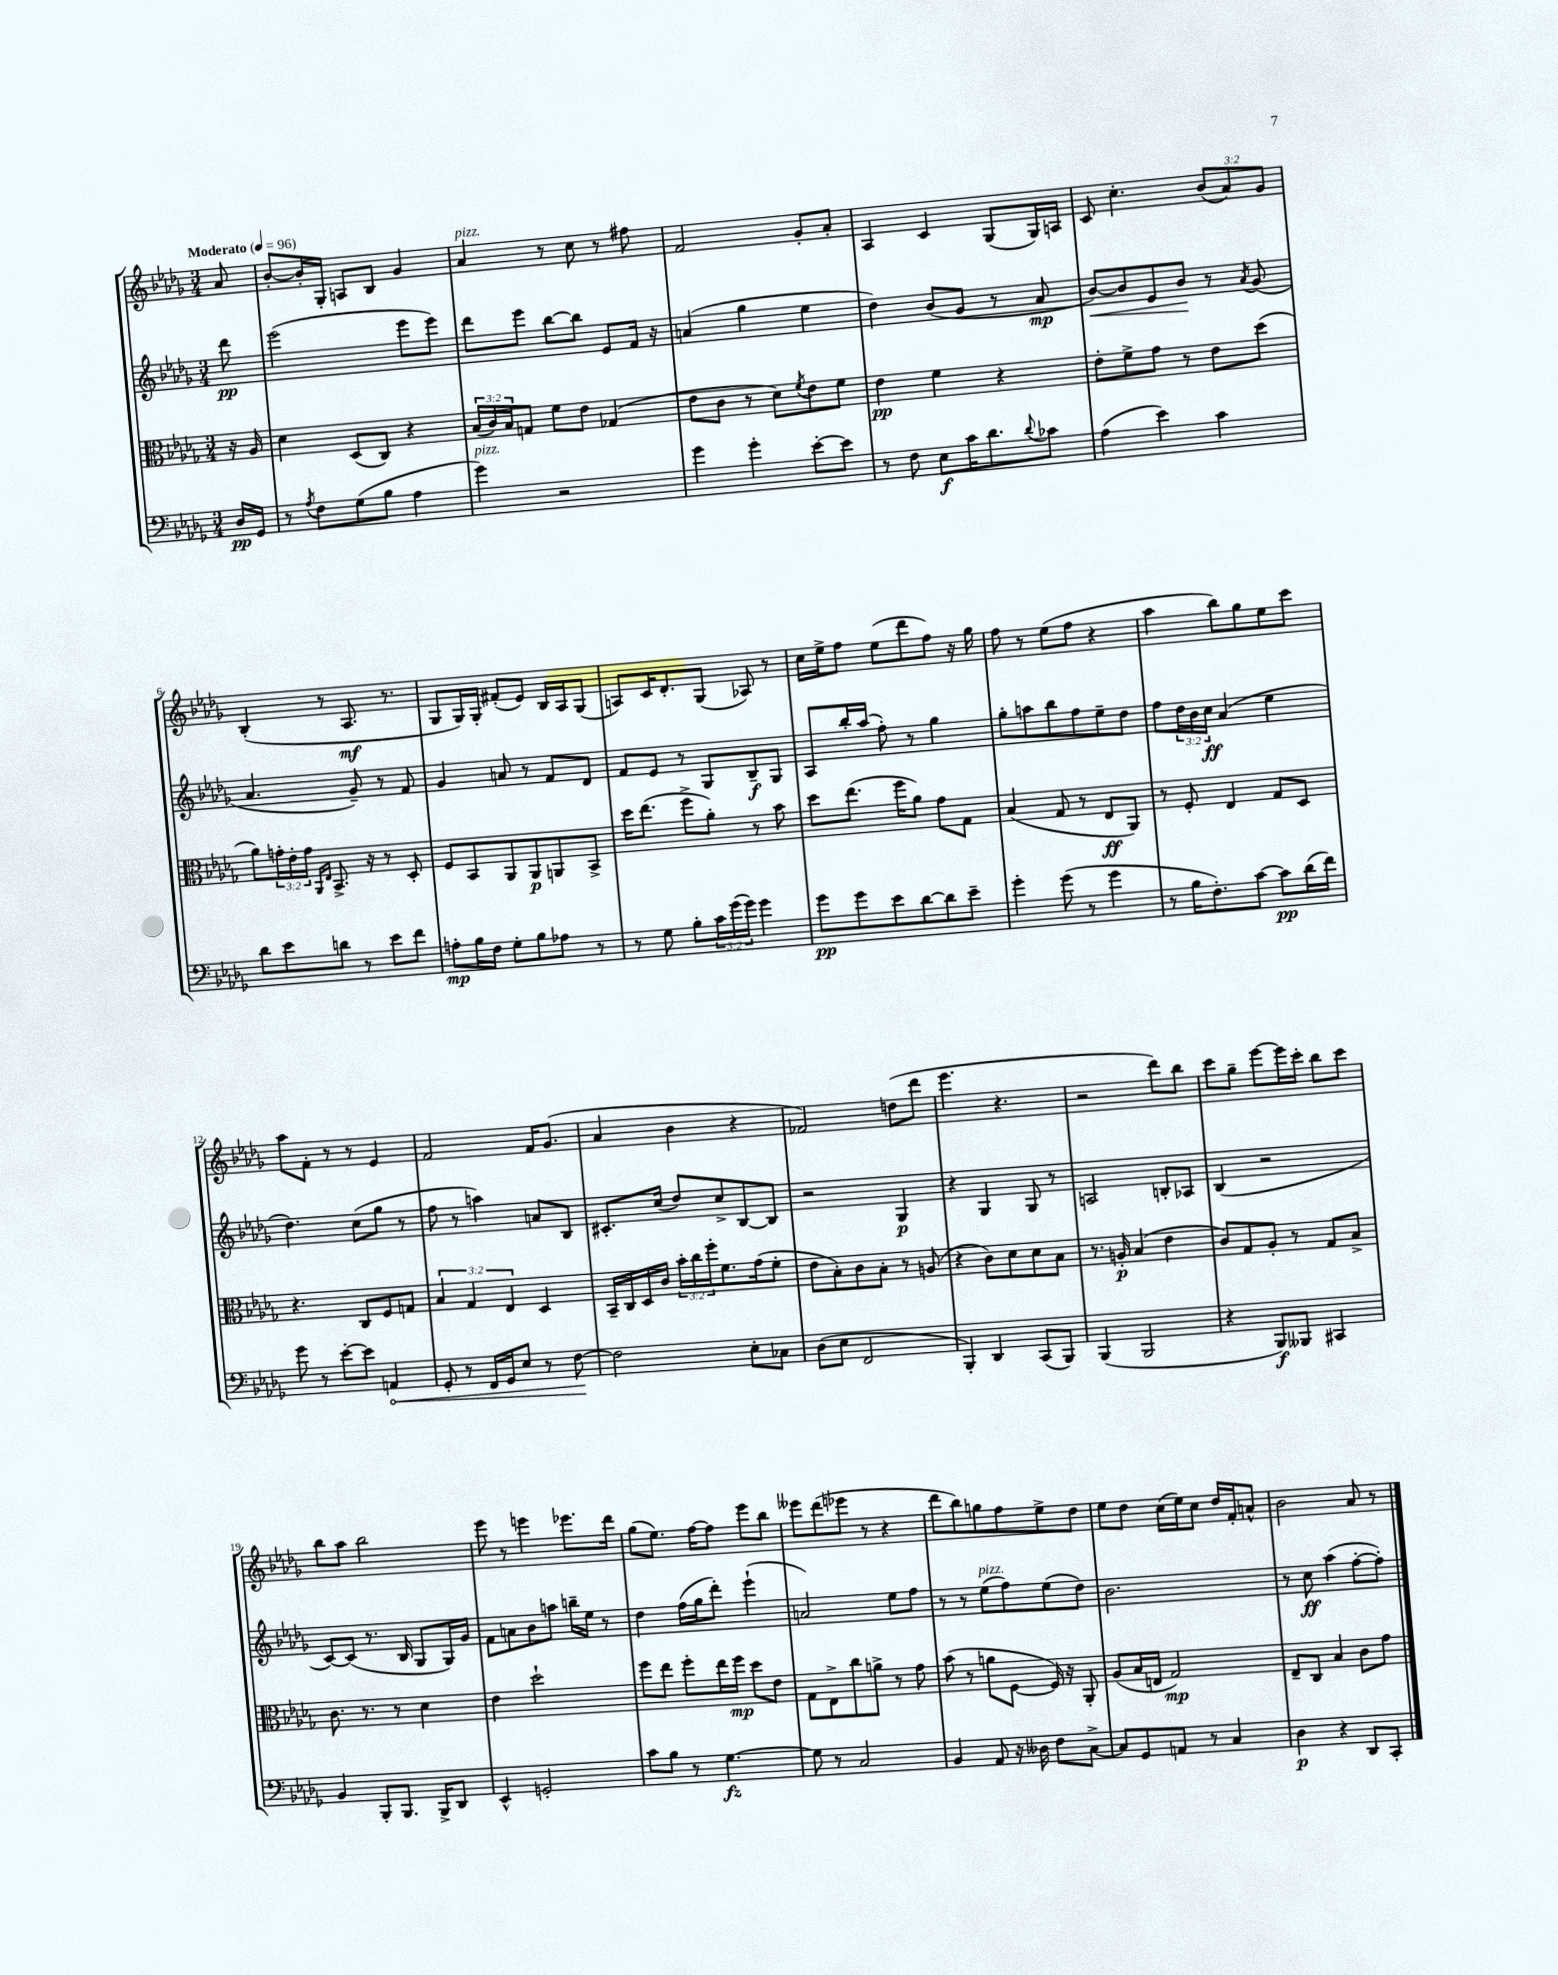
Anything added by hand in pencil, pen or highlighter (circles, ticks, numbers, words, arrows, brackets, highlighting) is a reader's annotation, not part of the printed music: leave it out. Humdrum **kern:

**kern	**kern	**kern	**kern
*staff4	*staff3	*staff2	*staff1
*clefF4	*clefC3	*clefG2	*clefG2
*k[b-e-a-d-g-]	*k[b-e-a-d-g-]	*k[b-e-a-d-g-]	*k[b-e-a-d-g-]
*M3/4	*M3/4	*M3/4	*M3/4
*MM96	*MM96	*MM96	*MM96
16D-/LL	16r	8ddd-\	8a-/
16GG-/JJ	16A-/	.	.
=	=	=	=
8r	4d-\	(2eee-\	[8b-'/L
8qA-/	.	.	.
8F\L	.	.	16b-'/]L
.	.	.	16G-'/JJ
(8G-\	(8D-/L	.	8A/L
8B-\J	8C/J)	.	8B-/J
4A-\	4r	8eee-\L	4g-/
.	.	8eee-\J)	.
=	=	=	=
4g-\)	(24B-/LL	8ddd-\L	4a-/
.	24c/)	.	.
.	24B-/J	.	.
.	8G/J	8eee-\J	.
2r	8f\L	[8bb-\L	8r
.	8e-\J	8bb-\]J	8cc\
.	(4G-/	8e-/L	8r
.	.	16f/Jk	8ff#\
.	.	16r	.
=	=	=	=
4g-\	8e-\L	(4a/	2f/
.	8c\J	.	.
4g-'\	8r	4gg-\	.
.	8d-\L)	.	.
.	8qf/	.	.
[8e-'\L	8e-\	4ee-\	8g-'/L
8e-\]J	8f\J	.	8a-'/J
=	=	=	=
8r	4e-\	4dd-\)	4A-/
8F\	.	.	.
8E-\L	4f\	(8b-/L	4c/
16c\K	.	8g-/J	.
8.d-\	.	.	.
.	4r	8r	(8G-/L
8qqd-/	.	.	.
8c-\J	.	8a-/	16G-/L)
.	.	.	16A/JJ
=	=	=	=
(4A-\	8e-'\L	[8b-/L)	8c/
.	8f^\	8b-/]	4.cc'\
4e-\)	8g-\J	8e-/	.
.	8r	8b-/J	.
4c\	8e-\L	8r	(12b-/L
.	.	.	12a-/)
.	.	8qa-/	.
.	(8dd-\J	(8g-/	.
.	.	.	12g-/J
=	=	=	=
8d-\L	8a-\L)	4.a-/	(4B-'/
8e-\	24g'\L	.	.
.	24e-'\	.	.
.	24g\JJ	.	.
.	16qqAA-/LL	.	.
.	16qqE-/JJ	.	.
8d\J	8.BB-^/	.	8r
8r	.	8g-~/)	8.A-/
.	16r	.	.
8e-\L	8r	8r	.
.	.	.	8.r
8f\J	8D-'/	8f/	.
=	=	=	=
8A'\L	8F/L	4g-/	8G-/L
16B-\L	8BB-/	.	16G-/L)
16F\JJ	.	.	16G-'/JJ
8G-'\L	8AA-/	8a/	(8f#'/L
8B-\	8AA-/	8r	8e-/J)
8A-\J	8AA/	8f/L	16B-/LL
.	.	.	16A-/J
8r	8BB-^/J	8d-/J	(8G-/J
=	=	=	=
8r	16dd-\LK	8f/L	8A/L)
.	(8.ee-\J	.	.
8G-\	.	8e-/J	16c/K
.	.	.	8.d-'/
8B-'\L	8ff^\L	8r	.
24c\L	8a-'\J)	8G-/L	(8G-/J
(24g-\	.	.	.
24g-\JJ)	.	.	.
4g-\	8r	8B-~/	8A-/)
.	8b-\	8G-/J	8r
=	=	=	=
8g-\L	8dd-\L	8A-/L	16cc\LL
.	.	.	16ee-^\J
8g-\	(8.ee-\J	16bb-'/L	8ff\J
.	.	(16aa-/JJ	.
8e-\	.	8ff'\)	(8ee-\L
.	16ff\LK	.	.
[8d-\	8a-\J)	8r	8ddd-\
8d-\]	8g-\L	4gg-\	8ff\J)
8e-~\J	8G-\J	.	16r
.	.	.	16gg-\
=	=	=	=
4g-'\	(4B-/	8gg-'\L	8ff\
.	.	8aa\	8r
(8g-\	8G-/	8bb-\	(8ee-\L
8r	8r	8ff\	8ff\J
4g-\	8E-/L	8ee-~\	4r
.	8AA-/J)	8dd-\J	.
=	=	=	=
8r	8r	8ff\L	4aa-\
16B-\LK	8F'/	24dd-\L	.
.	.	24b-\	.
8.F'\)	.	.	.
.	.	24cc\JJ	.
.	4E-/	(4a-/	8bb-\L)
[8c\J	.	.	8gg-\
8c\]L	8G-/L	4ee-\	8ee-\
(16d-\L	8D-/J	.	8ccc\J
16f\JJ)	.	.	.
=	=	=	=
8g-\	4.r	4.dd-\)	8aa-\L
8r	.	.	8f'\J
[8e-'\L	.	.	8r
8e-\]J	8C/L	(8cc\L	8r
4AA/	8F/	8gg-\J	4e-/
.	8G/J	8r	.
=	=	=	=
8GG-'/	6B-/	8ff\	2f/
8r	.	8r	.
.	6G-/	.	.
16FF/LL	.	4aa\)	.
16GG-/J	.	.	.
.	6E-/	.	.
8E-/J	.	.	.
8r	4D-/	8a/L	16f/LK
.	.	.	(8.g-/J
[8F\	.	8B-/J	.
=	=	=	=
2F\]	16BB-~/LL	8.c#'/L	4a-/
.	16C/	.	.
.	16D-/	.	.
.	16c/JJ	(16cc/Jk	.
.	24b-'\LL	8dd-/L)	4b-\
.	24cc\	.	.
.	24ff'\J	.	.
.	8.f\	8cc^/	.
8E-'\L	.	[8B-/	4r
.	(16g-\k	.	.
8C-\J	8f'\J	8B-/]J	.
=	=	=	=
(8D-\L	8e-\L	2r	2f-/)
8E-\J	8B-'\)	.	.
2FF/	8c\	.	.
.	8B-'\J	.	.
.	8r	4G-/	(8dd\L
.	(8A/	.	8ddd-\J
=	=	=	=
4BBB-'/)	4r	4r	4.eee-\
4DD-/	8c\L)	4G-/	.
.	8d-\	.	4.r
(8CC/L	8d-\	8G-/	.
8BBB-/J)	8B-\J	8r	.
=	=	=	=
(4BBB-/	8.r	2A/	2r
.	16A'/	.	.
2BBB-/	(4B-/	.	.
.	4e-\	8B'/L	8ddd-\L)
.	.	8A-/J	8bb-\J
=	=	=	=
4r	8c/L)	(4B-/	8ccc\L
.	8G-/	.	8gg-~\J
8BBB-/L)	8A-'/J	2r	[8eee-\L
8BBB--/J	8r	.	16eee-\]L
.	.	.	16ccc'\JJ
4CC#/	8G-/L	.	8bb-\L
.	8B-^/J	.	8ccc\J
=	=	=	=
4BB-/	8.c\	[8c/L)	8bb-\L
.	.	(8c/]J	8aa-\J
.	8.r	.	.
8BBB-'/L	.	8.r	2bb-\
8.BBB-/J	8r	.	.
.	.	16B-/	.
.	4d-\	8G-/L	.
16BBB-^/LK	.	.	.
8DD-/J	.	16G-/L)	.
.	.	16g-/JJ	.
=	=	=	=
4EE-^^/	4e-\	8f\L	8eee-\
.	.	8a\	8r
2GG'/	2dd-`\	8b-\	4eee\
.	.	8aa\J	.
.	.	16bb~\LL	8.eee-\L
.	.	16ee-\JJ	.
.	.	8r	.
.	.	.	16ddd-\Jk
=	=	=	=
8c\L	8ff\L	4dd-\	(8gg-\L
8B-\J	8ee-\J	.	8.ee-\J)
8r	8ff'\L	(16ff\LL	.
.	.	16gg-\J	[16ff\LK
[4.G-\	16ee-\L	8ddd-'\J)	8ff\]J
.	16ff\JJ	.	.
.	8dd-\L	(4eee-`\	8eee-\L
.	8e-\J	.	8bb-\J
=	=	=	=
8G-\]	8G-\L	2a/)	8eee--\L
8r	8E-^\	.	(8ddd-\
2C/	8cc\	.	8eee-\J
.	8a^\J	.	8r
.	8r	8ee-\L	4r
.	8g-\	8ff\J	.
=	=	=	=
4BB-/	(8b-\	8r	8ddd-\L
.	8r	8r	8bb-\)
8AA-/	8a\L	(8ee-\L	8gg\
16r	[8F\J	8ff\)	8ff\
16D--\	.	.	.
8F\L	16F/])	(8ee-\	8ee-^\
.	16r	.	.
[8C^\J	8AA-'/	8dd-\J)	8dd-\J
=	=	=	=
8C/]L	(8A-/L	2.b-\	8ee-\L
8GG-/	16B-/L	.	8dd-\J
.	16E/JJ	.	.
8AA/J	2G-/)	.	(16cc\LL
.	.	.	16ee-\J)
8r	.	.	8cc\J
4C/	.	.	16dd-/LL
.	.	.	16f'/J
.	.	.	8a^^/J
=	=	=	=
4D-\	8E-~/L	8r	2b-\
.	8C/J	8cc\	.
4r	4B-/	(4aa-\	.
8DD-/L	8c\L	[8ff'\L	8a-/
8CC'/J	8g-\J	8ff'\]J)	8r
==	==	==	==
*-	*-	*-	*-
